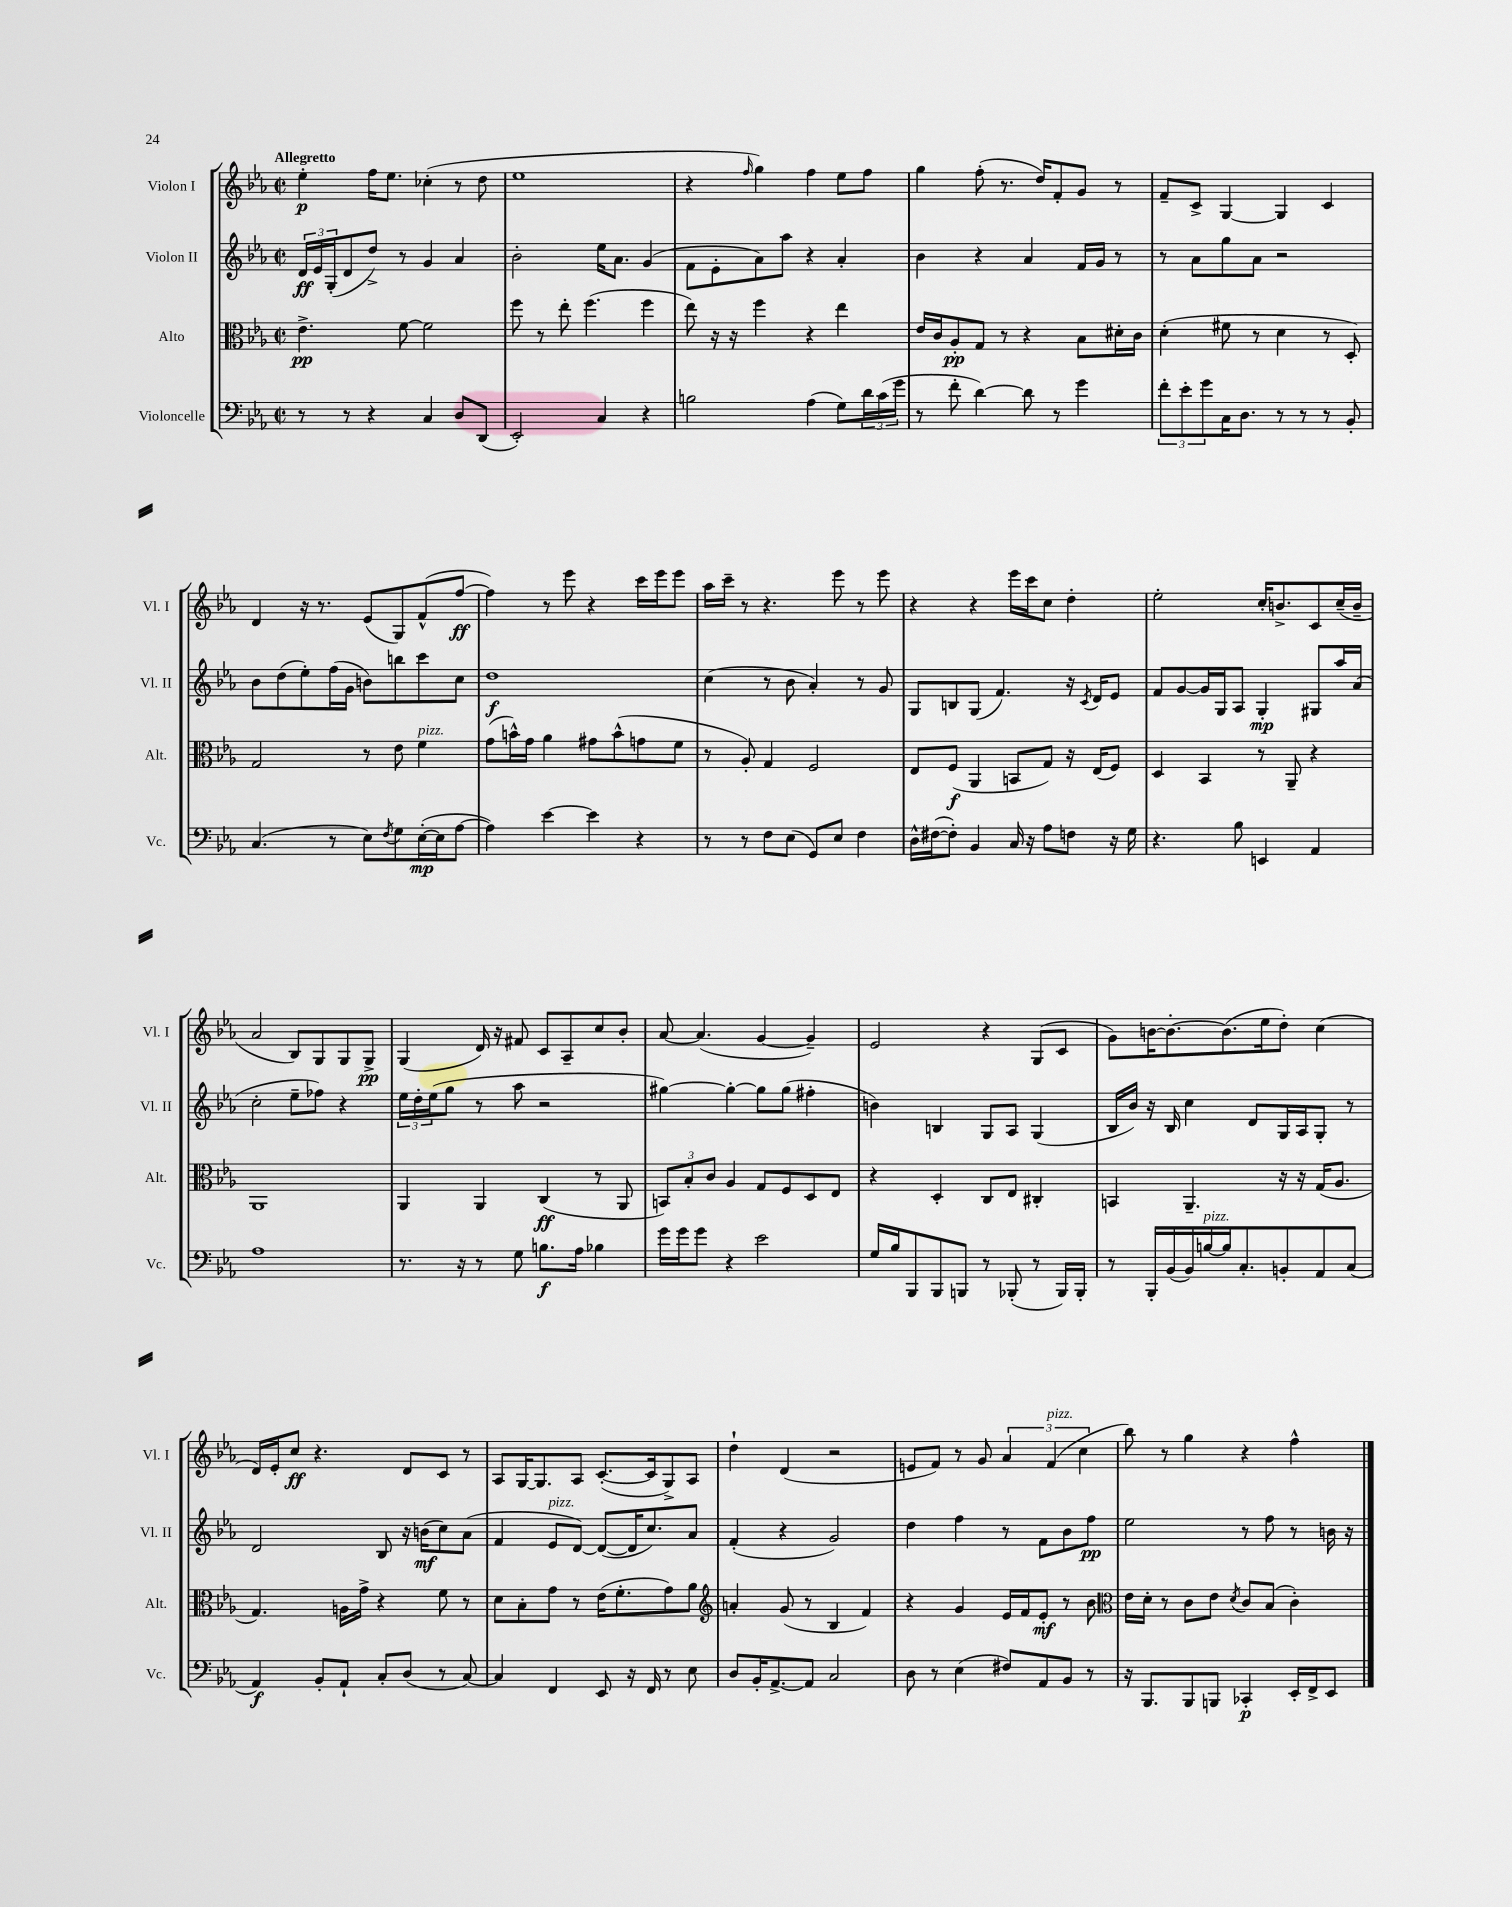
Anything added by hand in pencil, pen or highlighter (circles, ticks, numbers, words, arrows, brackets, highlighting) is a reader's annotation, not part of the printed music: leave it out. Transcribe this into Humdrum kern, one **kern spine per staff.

**kern	**kern	**kern	**kern
*staff4	*staff3	*staff2	*staff1
*clefF4	*clefC3	*clefG2	*clefG2
*k[b-e-a-]	*k[b-e-a-]	*k[b-e-a-]	*k[b-e-a-]
*M2/2	*M2/2	*M2/2	*M2/2
*met(c|)	*met(c|)	*met(c|)	*met(c|)
8r	4.e-^\	24d/LL	4ee-'\
.	.	24e-/	.
.	.	(24G'/J	.
8r	.	8d/	.
4r	.	8dd^/J)	16ff\LK
.	.	.	8.ee-\J
.	[8f\	8r	.
4C/	2f\]	4g/	(4cc-'\
8D/L	.	4a-/	8r
(8DD/J	.	.	8dd\
=	=	=	=
2EE-'/)	8ff\	2b-'\	1ee-
.	8r	.	.
.	8ee-'\	.	.
.	(4.ff\	.	.
4C/	.	16ee-\LK	.
.	.	8.a-\J	.
4r	4ff\	(4g/	.
=	=	=	=
2B\	8ee-\)	8f\L	4r
.	16r	8e-'\	.
.	16r	.	.
.	.	.	16qqff/
.	4ff\	8a-\)	4gg\)
.	.	8aa-\J	.
(4A-\	4r	4r	4ff\
8G\L)	4ee-\	4a-'/	8ee-\L
24d\L	.	.	8ff\J
(24c\	.	.	.
24g\JJ	.	.	.
=	=	=	=
8r	16e-/LL	4b-\	4gg\
.	16c/J	.	.
8f'\	8A-'/	.	.
[4d\)	8G/J	4r	(8ff'\
.	8r	.	8.r
8d\]	4r	4a-/	.
.	.	.	16dd/LK)
8r	.	.	8f'/
4g\	8B-\L	16f/LL	8g/J
.	.	16g/JJ	.
.	16d#'\L	8r	8r
.	16c\JJ	.	.
=	=	=	=
12f'\L	(4d'\	8r	8f~/L
12e-'\	.	.	.
.	.	8a-\L	8c^/J
12g\	.	.	.
16C\K	8f#\	8gg\	[4G/
8.D\J	.	.	.
.	8r	8a-\J	.
8r	4d\	2r	4G/]
8r	.	.	.
8r	8r	.	4c/
8BB-'/	8D'/)	.	.
=	=	=	=
(4.C/	2G/	8b-\L	4d/
.	.	(8dd\	.
.	.	8ee-'\)	16r
.	.	.	8.r
8r	.	(16ff\L	.
.	.	16g\JJ	.
8E-\L)	8r	8b\L)	(8e-/L
8qF/	.	.	.
8G\	8e-\	8bb\	8G/)
([16E-'\L	4f\	8ccc\	(8f^^/
16E-\]J	.	.	.
[8A-\J	.	8cc\J	[8ff/J
=	=	=	=
4A-\])	(8g\L	1dd	4ff\])
.	16b^^\L)	.	.
.	16g\JJ	.	.
[4e-\	4a-\	.	8r
.	.	.	8eee-\
4e-\]	8g#\L	.	4r
.	(8b^^\	.	.
4r	8g\	.	16ccc\LL
.	.	.	16eee-\J
.	8f\J	.	8eee-\J
=	=	=	=
8r	8r	(4cc\	16aa-\LL
.	.	.	16ccc~\JJ
8r	8A-'/)	.	8r
8F\L	4G/	8r	4.r
(8E-\J	.	8b-\	.
8GG/L)	2F/	4a-'/)	.
8E-/J	.	.	8eee-\
4F\	.	8r	8r
.	.	8g/	8eee-\
=	=	=	=
16D^^\LL	8E-/L	8G/L	4r
([16F#\J	.	.	.
8F#'\]J)	(8F/J	8B/	.
4BB-/	4AA-/	(8G/J	4r
.	.	4.f/)	.
16C/	8BB/L	.	16eee-\LL
16r	.	.	16ccc\J
8A-\L	8G/J)	.	8cc\J
8F\J	16r	16r	4dd'\
.	.	8qc/	.
.	(16E-/LK	16d/LK	.
16r	8F/J)	8e-/J	.
16G\	.	.	.
=	=	=	=
4.r	4D/	8f/L	2ee-'\
.	.	[8g/	.
.	4BB-/	16g/]L	.
.	.	16G/J	.
8B-\	.	8A-/J	.
4EE/	8r	4G'/	16cc'/LK
.	.	.	8.b^/
.	8AA-~/	.	.
4AA-/	4r	8G#/L	8c/
.	.	16aa-/L	(16cc~/L
.	.	(16a-/JJ	16b~/JJ
=	=	=	=
1A-	1AA-	2cc'\	2a-/
.	.	8ee-~\L	8B-/L)
.	.	8ff-\J)	8G/
.	.	4r	8G/
.	.	.	8G^/J
=	=	=	=
8.r	4AA-/	24ee-\LL	(4G/
.	.	24dd'\	.
.	.	(24ee-\J	.
.	.	8gg\J	.
16r	.	.	.
8r	4AA-/	8r	16d/)
.	.	.	16r
8G\	.	8aa-\	8f#/
8.B\L	(4C/	2r	8c/L
.	.	.	8A-~/
16A-\Jk	.	.	.
4B-\	8r	.	8cc/
.	8AA-/	.	8b-'/J
=	=	=	=
16g\LL	12BB/L)	[4gg#\)	[8a-/
16g\J	.	.	.
.	12B-'/	.	.
8g\J	.	.	(4.a-/]
.	12c/J	.	.
4r	4A-/	4gg#'\_	.
2e-\	8G/L	8gg#\]L	[4g/
.	8F/	(8gg#\J	.
.	8D/	4ff#'\	4g~/])
.	8E-/J	.	.
=	=	=	=
16G/LL	4r	4b\)	2e-/
16B-/J	.	.	.
8BBB-/	.	.	.
8BBB-/	4D'/	4B/	.
8BBB/J	.	.	.
8r	8C/L	8G/L	4r
(8BBB-'/	8E-/J	8A-/J	.
8r	4C#'/	(4G/	(8G/L
16BBB-/LL)	.	.	8c/J
16BBB-'/JJ	.	.	.
=	=	=	=
8r	4BB/	16B-/LL	8g\L)
.	.	16b-/JJ)	.
16BBB-'/LL	.	16r	[16b\K
(16BB-/	.	16B-/	8.b'\_
16BB-/)	4.AA-~/	4cc\	.
[16B/	.	.	.
16B/]J	.	.	(8.b\]
8.C'/	.	.	.
.	.	8d/L	.
.	.	.	16ee-\k
8BB'/	16r	16G/L	8dd'\J)
.	16r	16A-/J	.
8AA-/	(16G/LK	8G'/J	(4cc\
.	8.A-/J	.	.
(8C/J	.	8r	.
=	=	=	=
4AA-/)	4.G/)	2d/	16d/LL)
.	.	.	16e-'/J
.	.	.	8cc/J
8BB-'/L	.	.	4.r
8AA-`/J	16A\LL	.	.
.	16g^\JJ	.	.
8C'/L	4r	8B-/	.
(8D/J	.	16r	8d/L
.	.	(16b\LK	.
8r	8f\	8cc\)	8c/J
[8C/)	8r	(8a-\J	8r
=	=	=	=
4C/]	8d\L	4f/	8A-/L
.	8B-'\	.	[16G/K
.	.	.	8.G/]
4FF/	8g\J	8e-/L	.
.	8r	[8d/J)	8A-/J
8EE-/	(16e-\LK	(8d/_L	([8.c'/L
.	8.f'\	.	.
16r	.	16d/]K	.
16FF/	.	8.cc/)	16c/]k
8r	8g\)	.	8G^/)
8E-\	8a-\J	8a-/J	8A-/J
=	=	=	=
*	*clefG2	*	*
8D/L	4a'/	(4f'/	4dd`\
16BB-'/K	.	.	.
[8.AA-^/	.	.	.
.	(8g/	4r	(4d/
8AA-/]J	8r	.	.
2C/	4B-/	2g/)	2r
.	4f/)	.	.
=	=	=	=
8D\	4r	4dd\	8e/L
8r	.	.	8f/J)
(4E-\	4g/	4ff\	8r
.	.	.	8g/
8F#/L)	16e-/LL	8r	6a-/
.	16f/J	.	.
8AA-/	8e-'/J	8f\L	.
.	.	.	(6f/
8BB-/J	8r	8b-\	.
.	.	.	6cc\
8r	8b-\	8ff\J	.
=	=	=	=
*	*clefC3	*	*
16r	16e-\LL	2ee-\	8bb-\)
8.BBB-/L	16d'\JJ	.	.
.	8r	.	8r
8BBB-/	8c\L	.	4gg\
8BBB/J	8e-\J	.	.
.	8qd/	.	.
4CC-'/	8c/L	8r	4r
.	(8B-/J	8ff\	.
16EE-'/LL	4c'\)	8r	4ff^^\
16FF^/J	.	.	.
8EE-/J	.	16b\	.
.	.	16r	.
==	==	==	==
*-	*-	*-	*-
